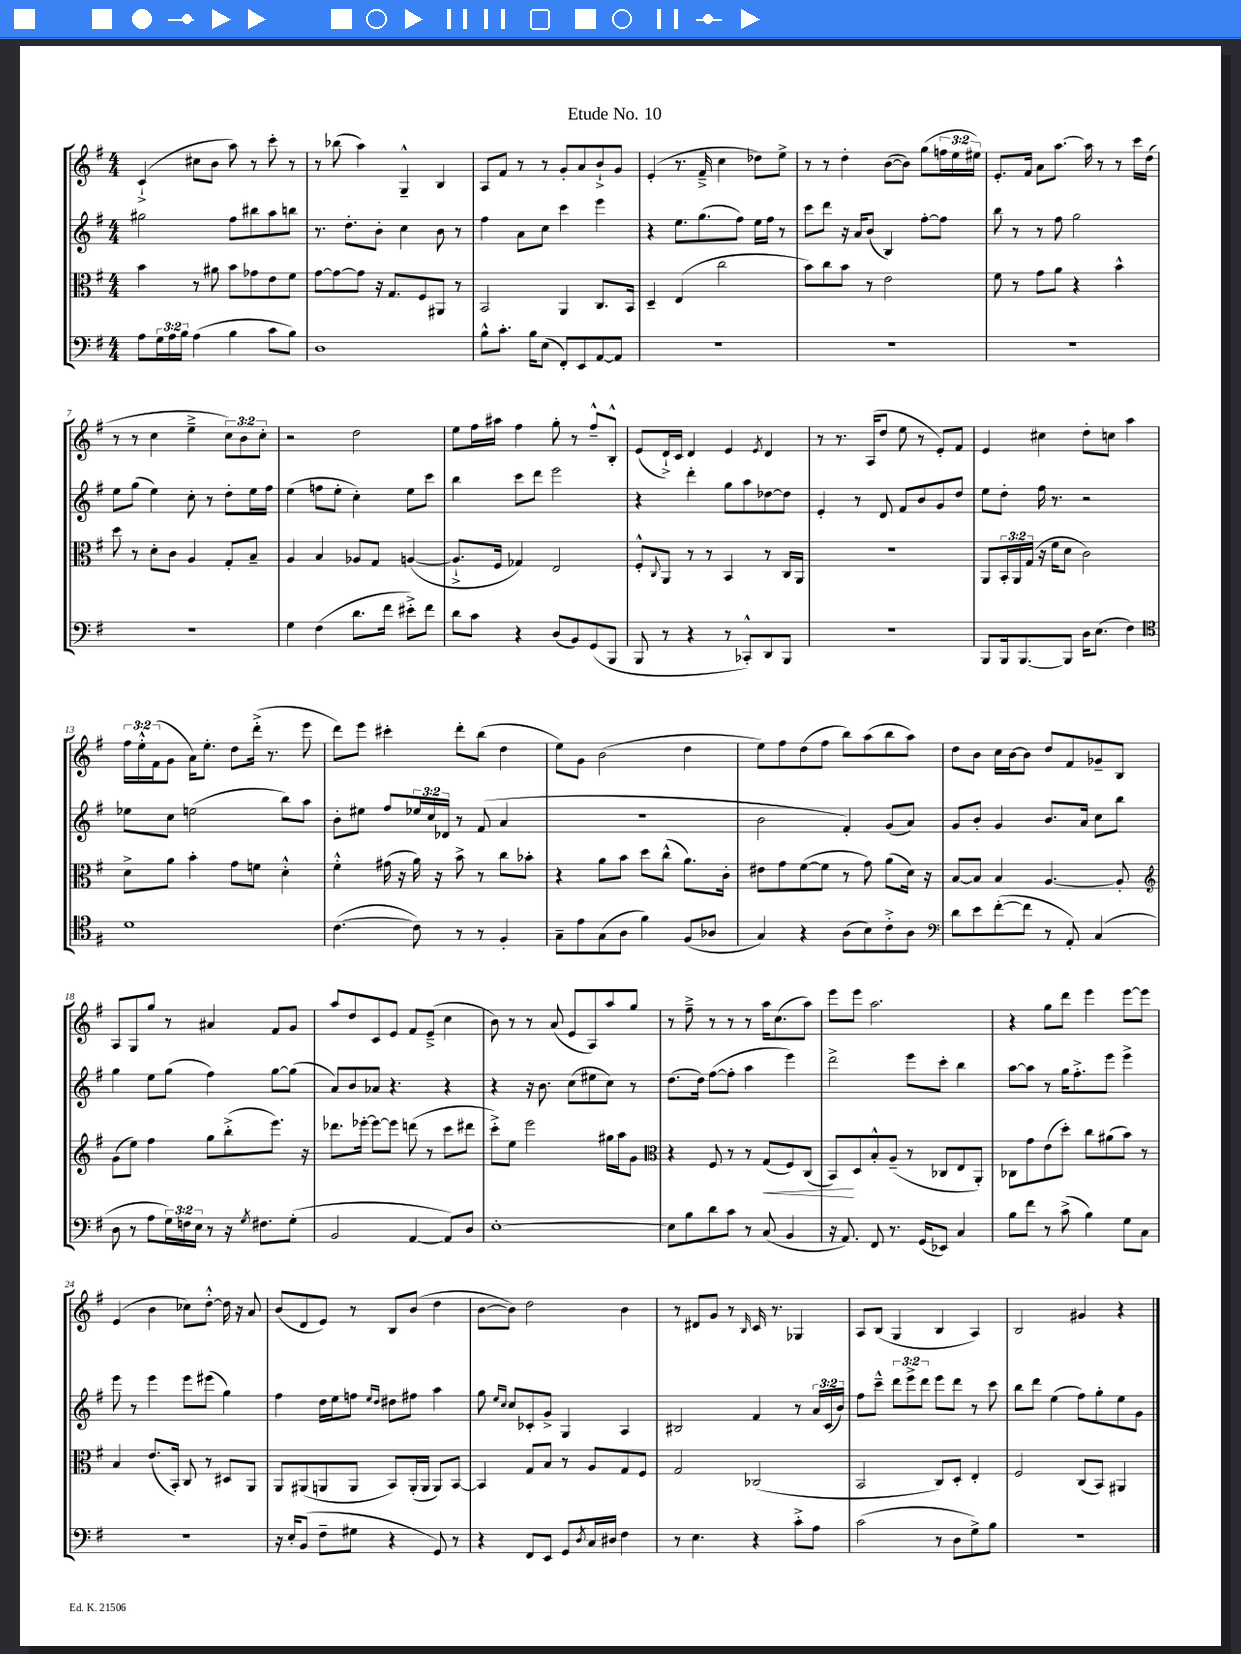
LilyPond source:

\header { title = "Etude No. 10" }
<<
\new StaffGroup <<
\new Staff = "s0" {
    \clef treble \key g \major \numericTimeSignature \time 4/4 \override Staff.TupletNumber.text = #tuplet-number::calc-fraction-text
    c'4-!->( cis''8 b'8 a''8) r8 c'''8-. r8 |
    r8 bes''8( a''4) g4---^ b4 |
    a8 fis'8 r8 r8 g'8-. a'8 b'8-!-> g'8 |
    e'4-.( r8. fis'16---> c''4 des''8) e''8-> |
    r8 r8 d''4-. b'8~( b'8) g''8( \tuplet 3/2 { f''16 e''16 eis''16) } |
    e'8.-. fis'16 a'8 a''8.~ a''16 r8 r8 c'''16 d''16( |
    r8 r8 c''4 e''4---> \tuplet 3/2 { c''8) b'8 c''8-. } |
    r2 d''2 |
    e''8 fis''16 ais''16 fis''4 g''8-. r8 fis''8---^ b8-.-^ |
    e'8( d'16-!->) c'16 d'4 e'4 \acciaccatura { e'8 } d'4 |
    r8 r8. a16( d''8 e''8 r8 e'8-.) fis'8 |
    e'4 cis''4 d''8-. c''8 a''4 |
    \tuplet 3/2 { fis''16 e''16-.-^ fis'16( } g'8 a'16) e''8.-. d''8 d'''16-.->( r8. e'''8 |
    d'''8) e'''8 cis'''4-. d'''8-. b''8( d''4 |
    e''8) g'8 b'2( d''4 |
    e''8) fis''8 d''8( fis''8 b''8) a''8( b''8 a''8) |
    d''8 b'8 c''16 b'16~ b'8 d''8 fis'8 ges'8-- b8 |
    a8 g8 g''8 r8 ais'4 fis'8 g'8 |
    a''8 d''8 c'8 e'8 fis'8 e'8--->( c''4 |
    b'8) r8 r8 a'8( e'8 a8) a''8 g''8 |
    r8 fis''8---> r8 r8 r8 a''16 c''8.( a''8) |
    e'''8 e'''8 a''2. |
    r4 g''8 d'''8 e'''4 e'''8~ e'''8 |
    e'4( b'4 ces''8) d''8~-.-^ d''16 r16 a'8 |
    b'8( d'8 e'8) r8 b8 b'8( d''4 |
    b'8~ b'8) d''2 b'4 |
    r8 dis'8 g'8 r8 \grace { b16 } c'16 r8. ges4 |
    a8 b8( g4 b4 a4) |
    b2 gis'4 r4 \bar "|." |
}
\new Staff = "s1" {
    \clef treble \key g \major \numericTimeSignature \time 4/4 \override Staff.TupletNumber.text = #tuplet-number::calc-fraction-text
    gis''2 fis''8 bis''8 a''8 b''8 |
    r8. d''8.-. b'8-. c''4 b'8 r8 |
    fis''4 a'8 c''8 c'''4 e'''4 |
    r4 e''8. g''8.( fis''8) e''16 fis''16 r8 |
    c'''8 d'''8 r16 a'16 b'8( b4) fis''8~-. fis''8 |
    b''8 r8 r8 fis''8 g''2 |
    e''8 g''8( e''4) c''8-. r8 d''8-. e''16 fis''16 |
    e''4( f''8 e''8-. c''4-.) e''8 c'''8 |
    b''4 c'''8 d'''8 e'''2 |
    r4 d'''4-. g''8 a''8 des''8~ des''8 |
    e'4-. r8 d'8 fis'8 b'8 g'8 d''8 |
    e''8 d''8-. fis''16 r8. r2 |
    ees''8 c''8 e''2( b''8) a''8 |
    b'8-. eis''8 fis''8 \tuplet 3/2 { ees''16 c''16 des'16 } r8 fis'8( a'4 |
    R1 |
    b'2 fis'4-.) g'8( a'8) |
    g'8 b'8-. g'4 b'8. a'16 c''8 b''8 |
    g''4 e''8 g''8( fis''4) g''8~ g''8( |
    a'8) b'8 aes'8 r4. r4 |
    r4 r16 b'8. c''8( eis''8 c''8) r8 |
    d''8.( d''16) fis''8~( fis''8-. a''4 e'''4) |
    d'''2-> e'''8 c'''8-. b''4 |
    a''8~ a''8 r8 g''16 fis''8.-.-> e'''8 e'''4-> |
    e'''8 r8 e'''4 e'''8 eis'''8( g''4) |
    fis''4 d''16 e''16 f''8 \grace { e''16 d''16 } dis''8 fis''8 a''4 |
    g''8 \grace { e''16 c''16 } c''8 ces'8-. g'8-> g4 a4 |
    bis2 fis'4 r8 \tuplet 3/2 { a'16 c'16( b'16) } |
    fis''8 c'''8---^ \tuplet 3/2 { d'''8 e'''8-> d'''8 } e'''8 d'''8 r8 c'''8 |
    b''8 d'''8 e''4( fis''8) g''8-. e''8 g'8 \bar "|." |
}
\new Staff = "s2" {
    \clef alto \key g \major \numericTimeSignature \time 4/4 \override Staff.TupletNumber.text = #tuplet-number::calc-fraction-text
    b'4 r8 ais'8 b'8 ges'8 e'8 fis'8 |
    g'8~ g'8~ g'8 r16 g8. fis8 ais,8 r8 |
    b,2 a,4 c8. b,16 |
    d4-- e4( c''2 |
    b'8) c''8 b'8 r8 e'2 |
    fis'8 r8 g'8 a'8 r4 b'4-^ |
    d''8 r8 d'8-. c'8 a4 g8-. b8-- |
    a4 b4 aes8 g8 a4~( |
    a8.-!-> fis16 ges4) e2 |
    fis8-.-^ \appoggiatura { c8 } a,8 r8 r8 b,4 r8 c16 a,16 |
    R1 |
    a,8 \tuplet 3/2 { b,16-. a,16 g16( } r16 fis'16 d'8 c'2) |
    d'8-> a'8 b'4-. g'8 f'8 d'4-.-^ |
    fis'4-.-^ gis'16( r16 a'16) r16 b'8-> r8 c''8 bes'8-. |
    r4 a'8 b'8 d''8 c''8-^( a'8.) c'16-. |
    eis'8 g'8 fis'8~( fis'8 r8 g'8) a'8( d'16) r16 |
    b8~ b8 b4 a4.~ a8-. |
    \clef treble g'8( e''8) fis''4 g''8 b''8-.->( e'''8.) r16 |
    des'''8. ees'''16~-. ees'''8~ ees'''8 d'''8( r8 c'''8 dis'''8 |
    c'''8-.->) e''8 e'''2 gis''16 a''16 g'8 |
    \clef alto r4 fis8 r8 r8 g8\<( fis8) c8( |
    b,8\!) d8 b8-.-^ a8--( r8 ces8 e8 a,8-.) |
    ces8 g'8 e'8( d''8-.) c''8 ais'8( b'8) r8 |
    b4 e'8.( b,16-.) c8 r8 dis8 a,8 |
    a,8 ais,8( a,8 a,8 b,8) a,16-.( a,16 a,8) b,8~ |
    b,4 g8 b8 r8 a8 g8 fis8 |
    g2 ces2( |
    b,2 c8) d8-. e4-. |
    fis2 c8( b,8) ais,4 \bar "|." |
}
\new Staff = "s3" {
    \clef bass \key g \major \numericTimeSignature \time 4/4 \override Staff.TupletNumber.text = #tuplet-number::calc-fraction-text
    a8 \tuplet 3/2 { g16 a16 b16 } a4( b4 c'8 b8) |
    d1 |
    b8-^ c'8.-. b16 e8( fis,8-.) e,8 a,8~ a,8 |
    R1 |
    R1 |
    R1 |
    R1 |
    g4 fis4( d'8. fis'16 eis'8-.->) fis'8 |
    d'8 c'8 r4 d8( b,8) g,8( b,,8 |
    b,,8 r8 r4 r8 ces,8-.-^) d,8 b,,8 |
    r1 |
    b,,8 b,,16 b,,8.~ b,,8 d16 e8.( fis4) |
    \clef tenor d'1 |
    c'4.~( c'8) r8 r8 fis4-. |
    g8-- e'8 g8( a8 fis'4) fis8( aes8 |
    g4) r4 a8( b8) c'8-.-> a8 |
    \clef bass d'8 e'8 fis'8~-.( fis'8 r8 a,8-.) c4( |
    d8 r8 a8 \tuplet 3/2 { g16) f16 e16 } r8 r16 \acciaccatura { g8 } fis8. g8-.( |
    b,2 a,4~ a,8) d8 |
    e1~-. |
    e8 b8 d'8 c'8 r8 c8( b,4 |
    r16 a,8.) fis,8 r8. g,16( ees,8) c4 |
    b8 fis'8 r8 c'8->( b4) g8 c8 |
    R1 |
    r16 e16-. b,8( fis8-- gis8 r4 g,8) r8 |
    r4 fis,8 e,8 g,8 \acciaccatura { d8 } c16 dis16 fis4 |
    r8 e4. r4 c'8-.-> a8 |
    c'2( r8 d8 g8->) b8 |
    R1 \bar "|." |
}
>>
>>
